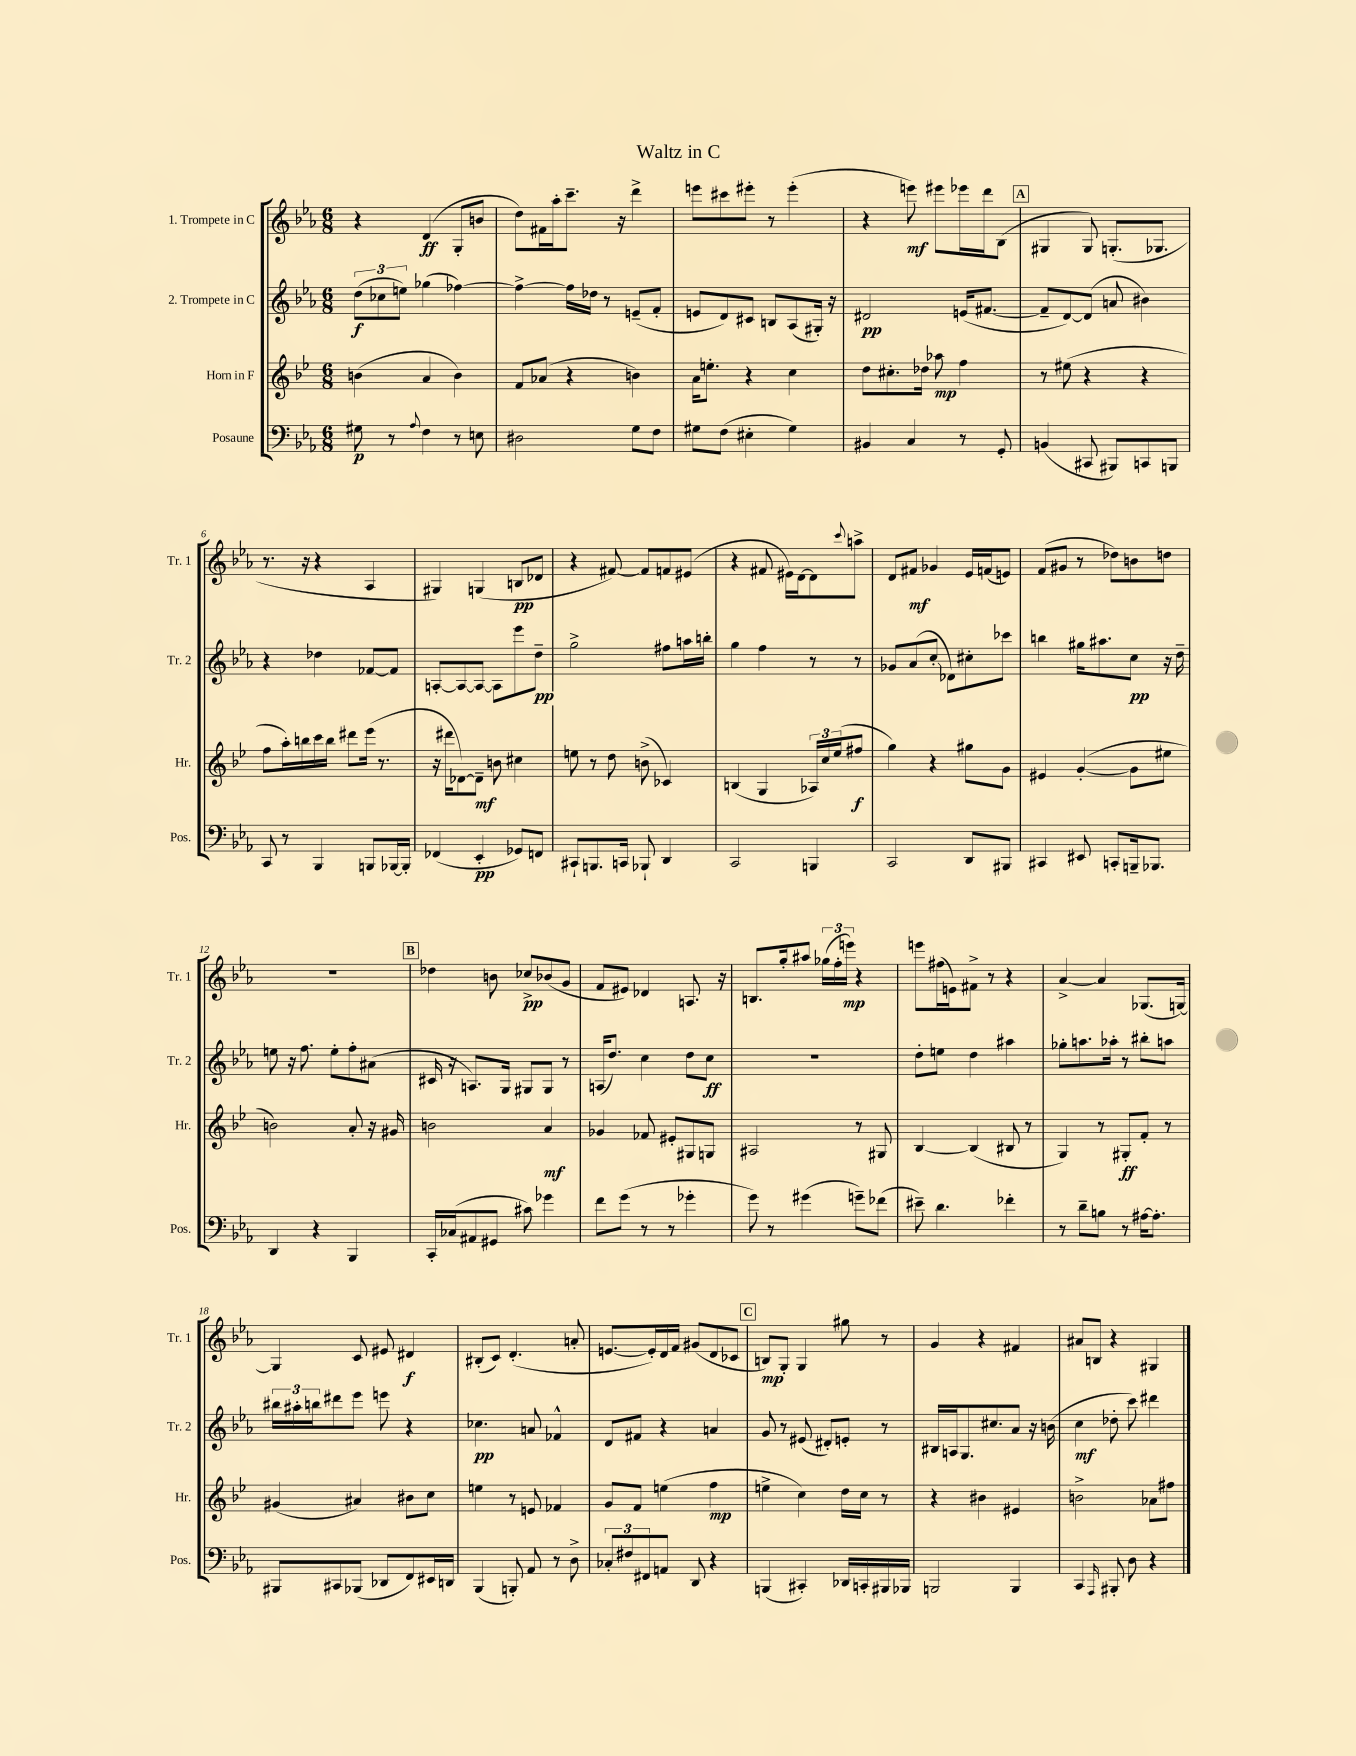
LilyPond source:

\header { title = "Waltz in C" }
<<
\new StaffGroup <<
\new Staff = "s0" \with { instrumentName = "1. Trompete in C" shortInstrumentName = "Tr. 1" } {
    \clef treble \key ees \major \numericTimeSignature \time 6/8
    r4 d'4\ff( g8-. b'8 |
    d''8) fis'16 aes''16-. c'''8.-- r16 d'''4-> |
    e'''8 cis'''8 eis'''8-. r8 eis'''4-.( |
    r4 e'''8\mf) eis'''8 ees'''16 d'''16 bes8( |
    \mark \markup { \box "A" } gis4 gis8) g8.-.( ges8. |
    r8. r16 r4 aes4 |
    gis4) g4( b8\pp des'8 |
    r4 fis'8~) fis'8 f'8 eis'8( |
    r4 fis'8 eis'16) d'16~ d'8 \appoggiatura { c'''8 } a''8-> |
    d'8 fis'8\mf ges'4 ees'16 f'16( e'8) |
    f'8( gis'8 r8 des''8) b'8 d''8 |
    R2. |
    \mark \markup { \box "B" } des''4 b'8 ces''8->\pp bes'8( g'8 |
    f'8 eis'8) des'4 a8. r16 |
    b8. g''16-. ais''8 \tuplet 3/2 { ges''16( f''16-. e'''16\mp) } r4 |
    e'''8 fis''16( e'16) fis'8-> r8 r4 |
    aes'4~-> aes'4 ges8.( g16~) |
    g4 c'8 eis'8 dis'4\f |
    bis8-.( c'8) d'4.-.( a'8-. |
    e'8.~ e'16-.) d'16 f'16 gis'8( d'8 ces'8 |
    \mark \markup { \box "C" } b8\mp) g8-. g4 gis''8 r8 |
    g'4 r4 fis'4 |
    ais'8 b8 r4 gis4 \bar "|." |
}
\new Staff = "s1" \with { instrumentName = "2. Trompete in C" shortInstrumentName = "Tr. 2" } {
    \clef treble \key ees \major \numericTimeSignature \time 6/8
    \tuplet 3/2 { d''8\f( ces''8 e''8) } ges''4( fes''4~) |
    fes''4~-> fes''16 des''16 r8 e'8--( f'8-. |
    e'8 d'8) cis'8 b8 aes8( gis16-.) r16 |
    dis'2\pp e'16( fis'8.~ |
    \mark \markup { \box "A" } fis'8-- d'8~) d'8( a'8 bis'4) |
    r4 des''4 fes'8~ fes'8 |
    a8~-. a8~ a8~ a8 ees'''8 d''8--\pp |
    g''2-> fis''8 a''16 b''16-. |
    g''4 f''4 r8 r8 |
    ges'8 aes'8( c''8-.\glissando des'8) cis''8-. ces'''8 |
    b''4 gis''16 ais''8. c''8\pp r16 d''16-- |
    e''8 r16 f''8. e''8-. f''8-. ais'8( |
    \mark \markup { \box "B" } cis'16 r16 a8.) g16 gis8 gis8 r8 |
    a16( d''8.) c''4 d''8 c''8\ff |
    R2. |
    d''8-. e''8 d''4 ais''4 |
    ges''8-. a''8. aes''16-. r8 bis''8-. a''8 |
    \tuplet 3/2 { bis''16 ais''16-. b''16 } dis'''8 ees'''8 e'''8 r4 |
    ces''4.\pp a'8 fes'4-^ |
    d'8 fis'8 r4 a'4 |
    \mark \markup { \box "C" } g'8 r8 eis'8( dis'8-.) e'8-. r8 |
    bis16 a16 g8. cis''8. aes'8 r16 b'16( |
    c''4\mf des''8-. c'''8) dis'''4 \bar "|." |
}
\new Staff = "s2" \with { instrumentName = "Horn in F" shortInstrumentName = "Hr." } {
    \clef treble \key bes \major \numericTimeSignature \time 6/8
    b'4( a'4 b'4) |
    f'8 aes'8( r4 b'4) |
    a'16 e''8.-. r4 c''4 |
    d''8 cis''8.-. des''16 aes''8\mp f''4 |
    \mark \markup { \box "A" } r8 eis''8( r4 r4 |
    f''8 a''16-.) b''16 c'''16 b''16 dis'''8 ees'''16( r8. |
    r16 dis'''16 des'8~) des'8--\mf b'8 cis''4 |
    e''8 r8 d''8 b'8->( ces'4) |
    b4( g4 \tuplet 3/2 { aes16) c''16 ees''16( } fis''8\f |
    g''4) r4 gis''8 g'8 |
    eis'4 g'4~-.( g'8 eis''8 |
    b'2) a'8-. r16 gis'16 |
    \mark \markup { \box "B" } b'2 a'4\mf |
    ges'4 fes'8 eis'8-. gis8 g8 |
    ais2 r8 gis8 |
    bes4~ bes4( bis8 r8 |
    g4) r8 gis8-.\ff f'8-. r8 |
    gis'4( ais'4) bis'8 c''8 |
    e''4 r8 e'8 fes'4 |
    g'8 f'8 e''4( f''4\mp |
    \mark \markup { \box "C" } e''4-> c''4) d''16 c''16 r8 |
    r4 bis'4 eis'4 |
    b'2-> aes'8 fis''8 \bar "|." |
}
\new Staff = "s3" \with { instrumentName = "Posaune" shortInstrumentName = "Pos." } {
    \clef bass \key ees \major \numericTimeSignature \time 6/8
    gis8\p r8 \appoggiatura { aes8 } f4 r8 e8 |
    dis2 g8 f8 |
    gis8 f8( eis4-. gis4) |
    bis,4 c4 r8 g,8-. |
    \mark \markup { \box "A" } b,4( cis,8 bis,,8) c,8 b,,8 |
    c,8 r8 bes,,4 b,,8 bes,,16~ bes,,16-. |
    fes,4( ees,4-.\pp ges,8) f,8 |
    cis,8-! b,,8. c,16 bes,,8-! d,4 |
    c,2 b,,4 |
    c,2 d,8 bis,,8 |
    cis,4 eis,8 c,8-. b,,16-- bes,,8. |
    d,4 r4 bes,,4 |
    \mark \markup { \box "B" } c,16-. ces16( ais,8 gis,8 cis'8) ges'4 |
    f'8 g'8( r8 r8 ges'4-. |
    g'8) r8 gis'4( g'8--) fes'8( |
    eis'8--) d'4. fes'4-. |
    r8 d'8-- b8 r8 ais16~ ais8.-. |
    bis,,8 cis,8 bes,,8( des,8 f,8) eis,16 d,16 |
    bes,,4( b,,8-.) aes,8 r8 d8-> |
    \tuplet 3/2 { ces8-. fis8 fis,8 } a,8 d,8 r4 |
    \mark \markup { \box "C" } b,,4( cis,4-.) des,16 c,16-. bis,,16 bes,,16 |
    b,,2 b,,4 |
    c,4 \grace { aes,,16 } bis,,8-. d8 r4 \bar "|." |
}
>>
>>
